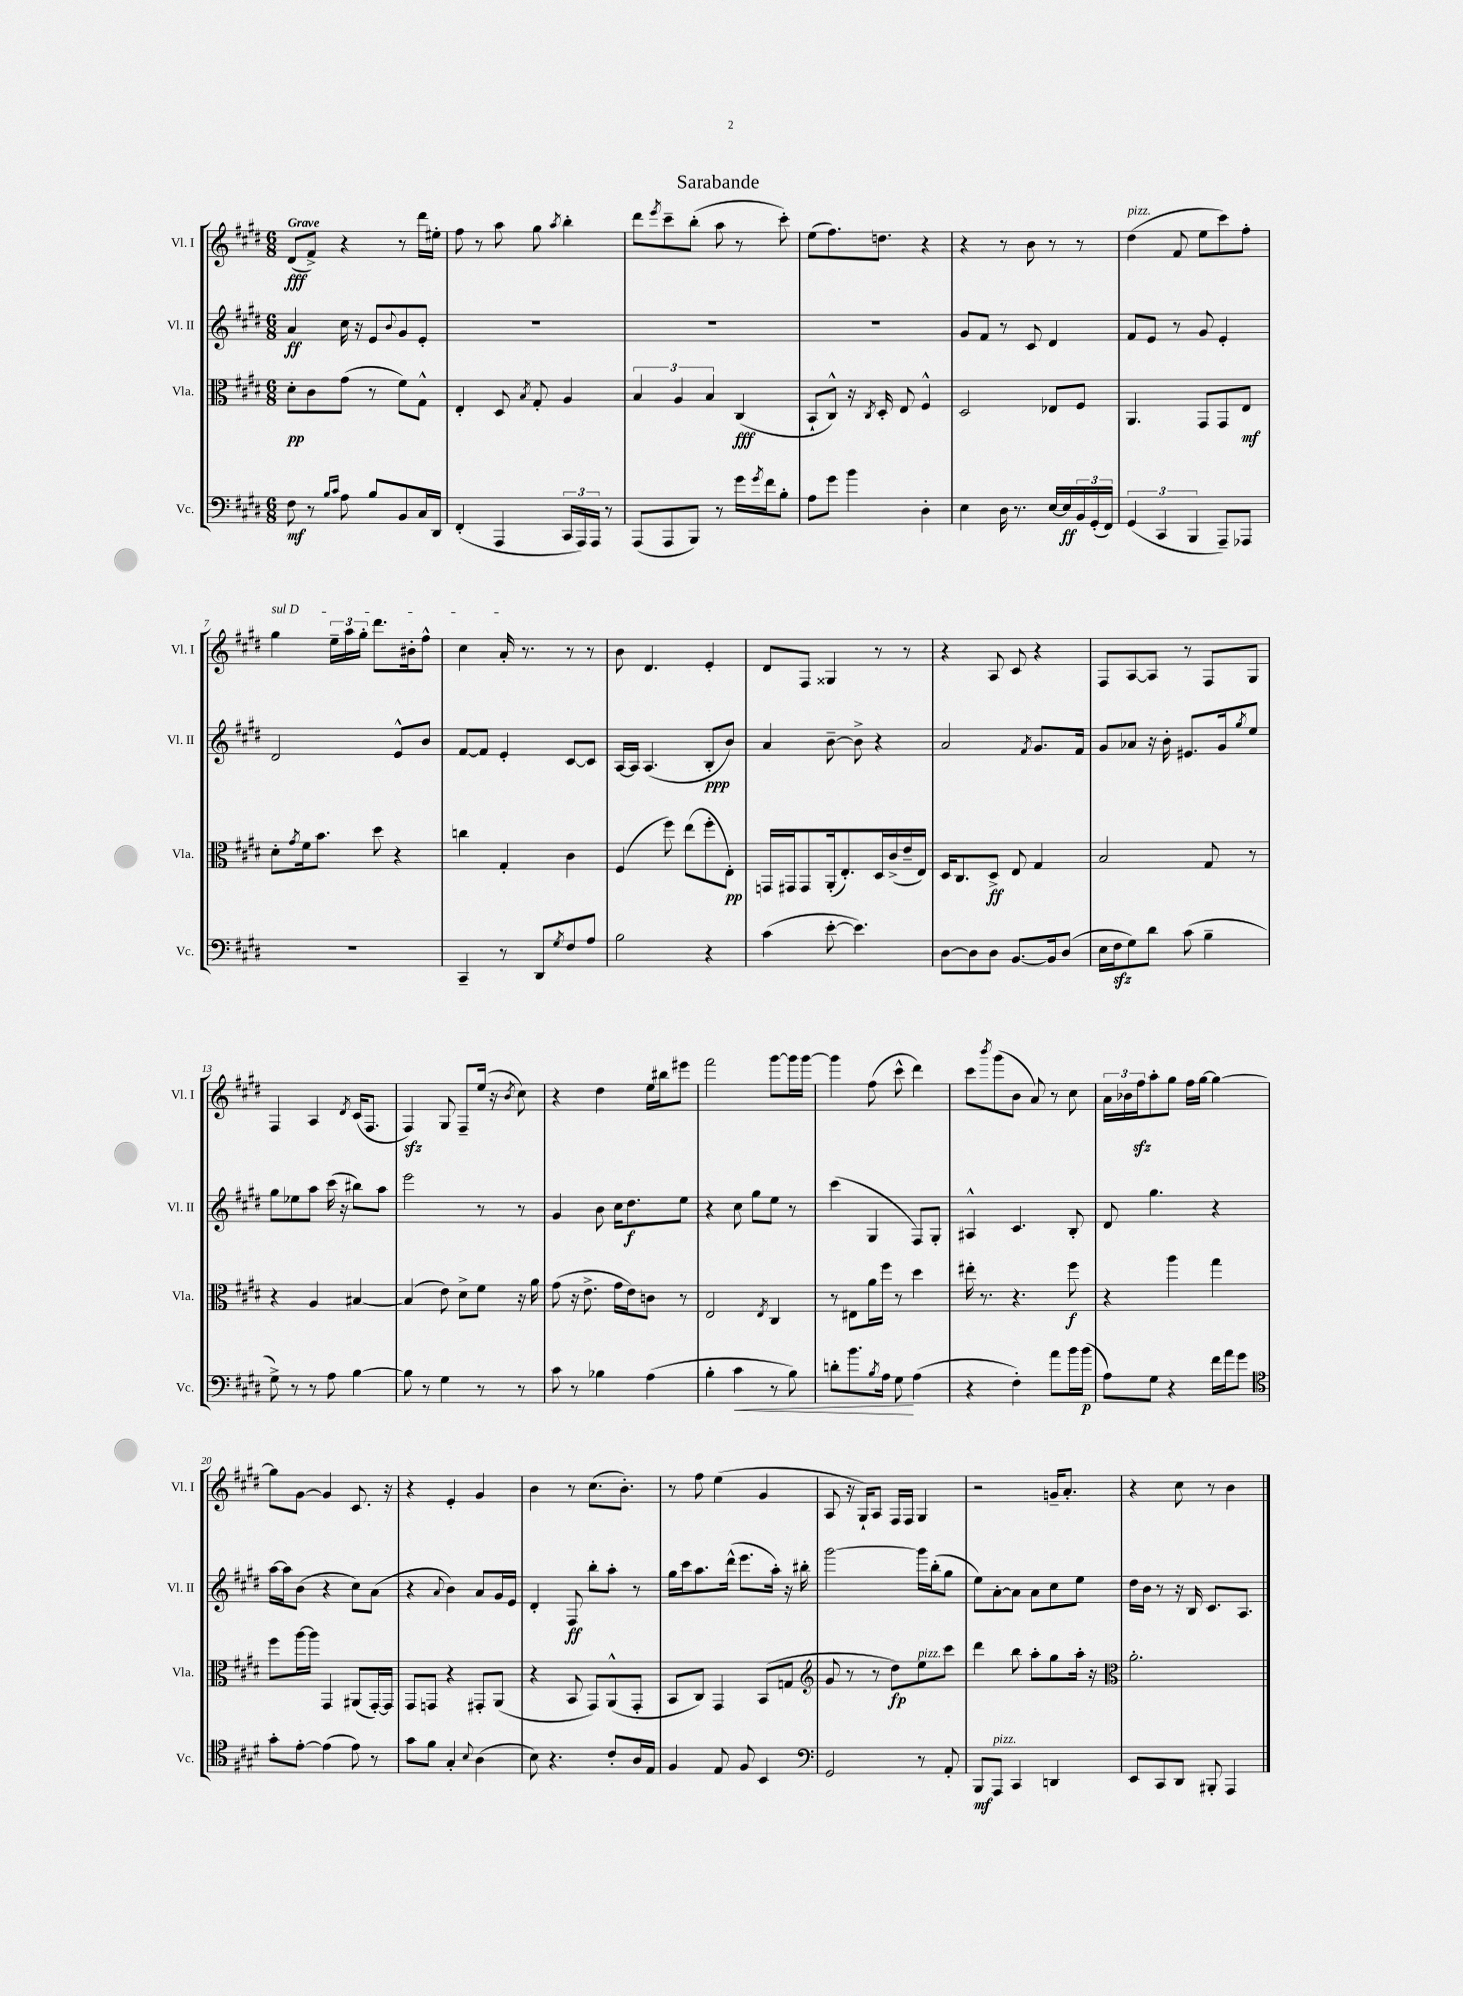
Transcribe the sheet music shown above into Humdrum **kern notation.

**kern	**dynam	**kern	**dynam	**kern	**dynam	**kern	**dynam
*part4	*part4	*part3	*part3	*part2	*part2	*part1	*part1
*staff4	*staff4	*staff3	*staff3	*staff2	*staff2	*staff1	*staff1
*I"Vc.	*	*I"Vla.	*	*I"Vl. II	*	*I"Vl. I	*
*I'Vc.	*	*I'Vla.	*	*I'Vl. II	*	*I'Vl. I	*
*clefF4	*	*clefC3	*	*clefG2	*	*clefG2	*
*k[f#c#g#d#]	*	*k[f#c#g#d#]	*	*k[f#c#g#d#]	*	*k[f#c#g#d#]	*
*M6/8	*	*M6/8	*	*M6/8	*	*M6/8	*
=1	=1	=1	=1	=1	=1	=1	=1
!	!	!	!	!	!	!LO:TX:a:B:t=Grave	!
8F#\	mf	8d#'\L	pp	4a/	ff	(8d#/L	fff
8r	.	8c#\	.	.	.	8f#^/J)	.
16qqB/LL	.	.	.	.	.	.	.
16qqc#/JJ	.	.	.	.	.	.	.
8A\	.	(8g#\J	.	16cc#\	.	4r	.
.	.	.	.	16r	.	.	.
8B/L	.	8r	.	8e/L	.	.	.
.	.	.	.	8qqb/	.	.	.
8BB/	.	8f#\L)	.	8g#/	.	8r	.
16C#/L	.	8G#^^\J	.	8e'/J	.	16ddd#\LL	.
16DD#/JJ	.	.	.	.	.	16ee#X'\JJ	.
=2	=2	=2	=2	=2	=2	=2	=2
(4FF#'/	.	4E'/	.	2.r	.	8ff#\	.
.	.	.	.	.	.	8r	.
4AAA/	.	8D#/	.	.	.	8aa\	.
.	.	8qB/	.	.	.	.	.
.	.	8G#'/	.	.	.	8gg#\	.
.	.	.	.	.	.	8qaa/	.
24CC#/LL	.	4A/	.	.	.	4bb'\	.
24AAA/)	.	.	.	.	.	.	.
24AAA/JJ	.	.	.	.	.	.	.
8r	.	.	.	.	.	.	.
=3	=3	=3	=3	=3	=3	=3	=3
(8AAA/L	.	6B/	.	2.r	.	8ddd#\L	.
.	.	.	.	.	.	8qeee/	.
8AAA/	.	.	.	.	.	8ccc#~\	.
.	.	6A/	.	.	.	.	.
8BBB/J)	.	.	.	.	.	(8bb'\J	.
.	.	6B/	.	.	.	.	.
8r	.	.	.	.	.	8aa\	.
16g#\LL	.	(4C#/	fff	.	.	8r	.
8qg#/	.	.	.	.	.	.	.
16f#\J	.	.	.	.	.	.	.
8B'\J	.	.	.	.	.	8ccc#'\)	.
=4	=4	=4	=4	=4	=4	=4	=4
8A\L	.	8BB`/L	.	2.r	.	(8ee\L	.
8g#\J	.	8C#^^/J)	.	.	.	8.ff#\)	.
4b\	.	16r	.	.	.	.	.
.	.	8qC#/	.	.	.	.	.
.	.	16D#'/	.	.	.	8.ddn\J	.
.	.	8E/	.	.	.	.	.
4D#'\	.	4F#^^/	.	.	.	4r	.
=5	=5	=5	=5	=5	=5	=5	=5
4E\	.	2D#/	.	8g#/L	.	4r	.
.	.	.	.	8f#/J	.	.	.
16D#\	.	.	.	8r	.	8r	.
8.r	.	.	.	.	.	.	.
.	.	.	.	8c#/	.	8b\	.
[16E/LL	.	8E-X/L	.	4d#/	.	8r	.
16E/]	ff	.	.	.	.	.	.
24BB/	.	8F#/J	.	.	.	8r	.
(24GG#'/	.	.	.	.	.	.	.
24FF#/JJ)	.	.	.	.	.	.	.
=6	=6	=6	=6	=6	=6	=6	=6
!	!	!	!	!	!	!LO:TX:a:i:t=pizz.	!
(6GG#/	.	4.AA/	.	8f#/L	.	(4dd#\	.
.	.	.	.	8e/J	.	.	.
6CC#/	.	.	.	.	.	.	.
.	.	.	.	8r	.	8f#/	.
6BBB/	.	.	.	.	.	.	.
.	.	8GG#/L	.	8g#/	.	8ee\L	.
8AAA~/L)	.	8GG#/	.	4e'/	.	8ccc#\)	.
8AAA-X/J	.	8E/J	mf	.	.	8ff#'\J	.
!!LO:LB:g=z
=7	=7	=7	=7	=7	=7	=7	=7
!	!	!	!	!	!	!LO:TX:a:i:t=sul D	!
2.r	.	8d#'\L	.	2d#/	.	4gg#\	.
.	.	8qg#/	.	.	.	.	.
.	.	16f#\k	.	.	.	.	.
.	.	8.b\J	.	.	.	.	.
.	.	.	.	.	.	24ee~\LL	.
.	.	.	.	.	.	24aa\	.
.	.	.	.	.	.	24gg#'\JJ	.
.	.	8dd#\	.	.	.	8.ddd#\L	.
.	.	4r	.	8e^^/L	.	.	.
.	.	.	.	.	.	16b#X'\k	.
.	.	.	.	8b/J	.	8ff#^^\J	.
=8	=8	=8	=8	=8	=8	=8	=8
4CC#~/	.	4ccn\	.	[8f#/L	.	4cc#\	.
.	.	.	.	8f#/J]	.	.	.
8r	.	4G#'/	.	4e'/	.	16a'/	.
.	.	.	.	.	.	8.r	.
8DD#/L	.	.	.	.	.	.	.
8qG#/	.	.	.	.	.	.	.
8F#/	.	4c#\	.	[8c#/L	.	8r	.
8A/J	.	.	.	8c#/J]	.	8r	.
=9	=9	=9	=9	=9	=9	=9	=9
2B\	.	(4F#/	.	[16A/LL	.	8b\	.
.	.	.	.	16A/JJ]	.	.	.
.	.	.	.	(4.A/	.	4.d#/	.
.	.	8ff#\)	.	.	.	.	.
.	.	(8ee\L	.	.	.	.	.
4r	.	8ff#'\	.	8B'/L	ppp	4e'/	.
.	.	8E'\J)	pp	8b/J)	.	.	.
=10	=10	=10	=10	=10	=10	=10	=10
(4c#\	.	16GGn/LL	.	4a/	.	8d#/L	.
.	.	16GG#X/J	.	.	.	.	.
.	.	8GG#/	.	.	.	8F#/J	.
[8e'\	.	(16AA'/k	.	[8b~\	.	4G##X/	.
.	.	8.E'/)	.	.	.	.	.
4.e\])	.	.	.	8b^\]	.	.	.
.	.	16D#/L	.	4r	.	8r	.
.	.	(16c#^/	.	.	.	.	.
.	.	16e~/	.	.	.	8r	.
.	.	16E/JJ)	.	.	.	.	.
=11	=11	=11	=11	=11	=11	=11	=11
[8D#\L	.	16D#/KL	.	2a/	.	4r	.
.	.	8.C#/	.	.	.	.	.
8D#\]	.	.	.	.	.	.	.
8D#\J	.	8D#^/J	ff	.	.	8A/	.
[8.BB/L	.	8E/	.	.	.	8c#/	.
.	.	.	.	8qf#/	.	.	.
.	.	4G#/	.	8.g#/L	.	4r	.
16BB/k]	.	.	.	.	.	.	.
(8D#/J	.	.	.	.	.	.	.
.	.	.	.	16f#/Jk	.	.	.
=12	=12	=12	=12	=12	=12	=12	=12
16E\LL	.	2B/	.	8g#/L	.	8F#/L	.
16F#zz\J	.	.	.	.	.	.	.
8G#\)	.	.	.	8a-X/J	.	[8A/	.
8d#\J	.	.	.	16r	.	8A/J]	.
.	.	.	.	16b'\	.	.	.
(8c#\	.	.	.	8.e#X/L	.	8r	.
4B~\	.	8G#/	.	.	.	8F#/L	.
.	.	.	.	16g#/k	.	.	.
.	.	.	.	8qgg#/	.	.	.
.	.	8r	.	8ee/J	.	8G#/J	.
!!LO:LB:g=z
=13	=13	=13	=13	=13	=13	=13	=13
8G#^\)	.	4r	.	8gg#\L	.	4F#/	.
8r	.	.	.	8ee-X\	.	.	.
8r	.	4A/	.	8aa\J	.	4A/	.
8A\	.	.	.	(16ccc#\	.	.	.
.	.	.	.	16r	.	.	.
.	.	.	.	.	.	8qd#/	.
[4B\	.	[4B#X/	.	8bb#X\L)	.	(16c#/KL	.
.	.	.	.	.	.	8.F#/J	.
.	.	.	.	8aa\J	.	.	.
=14	=14	=14	=14	=14	=14	=14	=14
8B\]	.	(4B#/]	.	2eee\	.	4F#zz/)	.
8r	.	.	.	.	.	.	.
4G#\	.	8e\)	.	.	.	8G#/	.
.	.	8d#^\L	.	.	.	8F#~/L	.
8r	.	8f#\J	.	8r	.	(16ee/Jk	.
.	.	.	.	.	.	16r	.
.	.	.	.	.	.	8qb/	.
8r	.	16r	.	8r	.	8cc#\)	.
.	.	16a\	.	.	.	.	.
=15	=15	=15	=15	=15	=15	=15	=15
8c#\	.	(8g#\	.	4g#/	.	4r	.
8r	.	16r	.	.	.	.	.
.	.	8.e^\	.	.	.	.	.
4B-X\	.	.	.	8b\	.	4dd#\	.
.	.	16g#\LL	.	16cc#\KL	.	.	.
.	.	16e\J)	.	8.dd#\	f	.	.
(4A\	.	8cn\J	.	.	.	16ee\LL	.
.	.	.	.	.	.	16bb#X\J	.
.	.	8r	.	8ee\J	.	8eee#X\J	.
=16	=16	=16	=16	=16	=16	=16	=16
4B'\	.	2E/	.	4r	.	2fff#\	.
!	!LO:HP:b	!	!	!	!	!	!
4c#\	<	.	.	8cc#\	.	.	.
.	.	.	.	8gg#\L	.	.	.
.	.	8qE/	.	.	.	.	.
8r	.	4C#/	.	8ee\J	.	[8ggg#\L	.
8B\)	.	.	.	8r	.	16ggg#\L]	.
.	.	.	.	.	.	[16ggg#\JJ	.
=17	=17	=17	=17	=17	=17	=17	=17
8dn'\L	.	8r	.	(4ccc#\	.	4ggg#\]	.
8.b\	.	8E#X\L	.	.	.	.	.
.	.	16a\L	.	4G#/	.	(8ff#\	.
8qB/	.	.	.	.	.	.	.
16A\Jk	.	16ff#\JJ	.	.	.	.	.
8G#\	.	8r	.	.	.	8ccc#^^\	.
(4A\	[	4dd#\	.	8F#/L)	.	4ddd#\)	.
.	.	.	.	8G#'/J	.	.	.
=18	=18	=18	=18	=18	=18	=18	=18
4r	.	16ee#X'\	.	4A#X^^/	.	8ccc#\L	.
.	.	8.r	.	.	.	.	.
.	.	.	.	.	.	8qbbb/	.
.	.	.	.	.	.	(8ggg#\	.
4F#'\)	.	4.r	.	4.c#/	.	8b\J	.
.	.	.	.	.	.	8a/)	.
8a\L	.	.	.	.	.	8r	.
16b\L	.	8ff#\	f	8B'/	.	8cc#\	.
(16b\JJ	p	.	.	.	.	.	.
=19	=19	=19	=19	=19	=19	=19	=19
8A\L)	.	4r	.	8d#/	.	24a\LL	.
.	.	.	.	.	.	24b-X\	.
.	.	.	.	.	.	24ff#zz\J	.
8G#\J	.	.	.	4.gg#\	.	8aa'\	.
4r	.	4aa\	.	.	.	8gg#\J	.
.	.	.	.	.	.	16ff#\LL	.
.	.	.	.	.	.	[16gg#\JJ	.
16f#\LL	.	4gg#\	.	4r	.	4gg#\_	.
16a\J	.	.	.	.	.	.	.
8g#\J	.	.	.	.	.	.	.
!!LO:LB:g=z
=20	=20	=20	=20	=20	=20	=20	=20
*clefC4	*	*	*	*	*	*	*
8g#'\L	.	8ff#\L	.	[16aa\LL	.	8gg#\L]	.
.	.	.	.	16aa\J]	.	.	.
[8e'\J	.	[16aa\L	.	(8b\J	.	[8g#\J	.
.	.	16aa\JJ]	.	.	.	.	.
(4e\]	.	4GG#/	.	4r	.	4g#/]	.
8e\)	.	(8AA#X/L	.	8cc#\L)	.	8.c#/	.
8r	.	[16GG#'/L)	.	(8a\J	.	.	.
.	.	16GG#/JJ]	.	.	.	16r	.
=21	=21	=21	=21	=21	=21	=21	=21
8g#\L	.	8GG#/L	.	4r	.	4r	.
8f#\J	.	8GGn/J	.	.	.	.	.
.	.	.	.	8qqa/	.	.	.
4G#'/	.	4r	.	4b\)	.	4e'/	.
8qqB/	.	.	.	.	.	.	.
(4A\	.	8GG#X'/L	.	8a/L	.	4g#/	.
.	.	(8AA/J	.	16g#/L	.	.	.
.	.	.	.	16e/JJ	.	.	.
=22	=22	=22	=22	=22	=22	=22	=22
8B\)	.	4r	.	4d#'/	.	4b\	.
4.r	.	.	.	.	.	.	.
.	.	8BB/	.	8F#/	ff	8r	.
.	.	8GG#/L)	.	8bb'\L	.	(8.cc#\L	.
8c#'/L	.	(8AA^^/	.	8aa'\J	.	.	.
.	.	.	.	.	.	8.b'\J)	.
16A/L	.	8GG#'/J	.	8r	.	.	.
16E/JJ	.	.	.	.	.	.	.
=23	=23	=23	=23	=23	=23	=23	=23
4F#/	.	8BB/L	.	16gg#\LL	.	8r	.
.	.	.	.	16ccc#\J	.	.	.
.	.	8C#/J)	.	8.aa\	.	8ff#\	.
8E/	.	4GG#/	.	.	.	(4ee\	.
.	.	.	.	(16ddd#^^\Jk	.	.	.
8F#/	.	.	.	8.eee\L	.	.	.
4BB/	.	(8BB/L	.	.	.	4g#/	.
.	.	.	.	16aa'\Jk)	.	.	.
.	.	8Gn/J	.	16r	.	.	.
.	.	.	.	16bb#X'\	.	.	.
=24	=24	=24	=24	=24	=24	=24	=24
*clefF4	*	*clefG2	*	*	*	*	*
2GG#/	.	8g#/	.	[2ggg#\	.	8A/	.
.	.	8r	.	.	.	16r	.
.	.	.	.	.	.	16G#`/KL)	.
.	.	8r	.	.	.	8A/J	.
.	.	8dd#\L)	fp	.	.	16F#/LL	.
.	.	.	.	.	.	16F#/JJ	.
!	!	!LO:TX:a:i:t=pizz.	!	!	!	!	!
8r	.	8ee\	.	16ggg#\LL]	.	4G#/	.
.	.	.	.	(16bb'\J	.	.	.
8AA'/	.	8ccc#\J	.	8gg#\J	.	.	.
=25	=25	=25	=25	=25	=25	=25	=25
8BBB/L	mf	4ddd#\	.	8ee\L)	.	2r	.
!LO:TX:a:i:t=pizz.	!	!	!	!	!	!	!
8AAA/J	.	.	.	[8a'\	.	.	.
4CC#/	.	8bb\	.	8a\J]	.	.	.
.	.	8aa'\L	.	8a\L	.	.	.
4DDn/	.	8gg#\	.	8cc#\	.	16gn~/KL	.
.	.	.	.	.	.	8.a'/J	.
.	.	16aa'\Jk	.	8ee\J	.	.	.
.	.	16r	.	.	.	.	.
=26	=26	=26	=26	=26	=26	=26	=26
*	*	*clefC3	*	*	*	*	*
8EE/L	.	2.a'\	.	16dd#\LL	.	4r	.
.	.	.	.	16b\JJ	.	.	.
8CC#/	.	.	.	8r	.	.	.
8DD#/J	.	.	.	16r	.	8cc#\	.
.	.	.	.	16B/	.	.	.
8BBB#X'/	.	.	.	8.c#/L	.	8r	.
4AAA/	.	.	.	.	.	4b\	.
.	.	.	.	8.A/J	.	.	.
==	==	==	==	==	==	==	==
*-	*-	*-	*-	*-	*-	*-	*-
